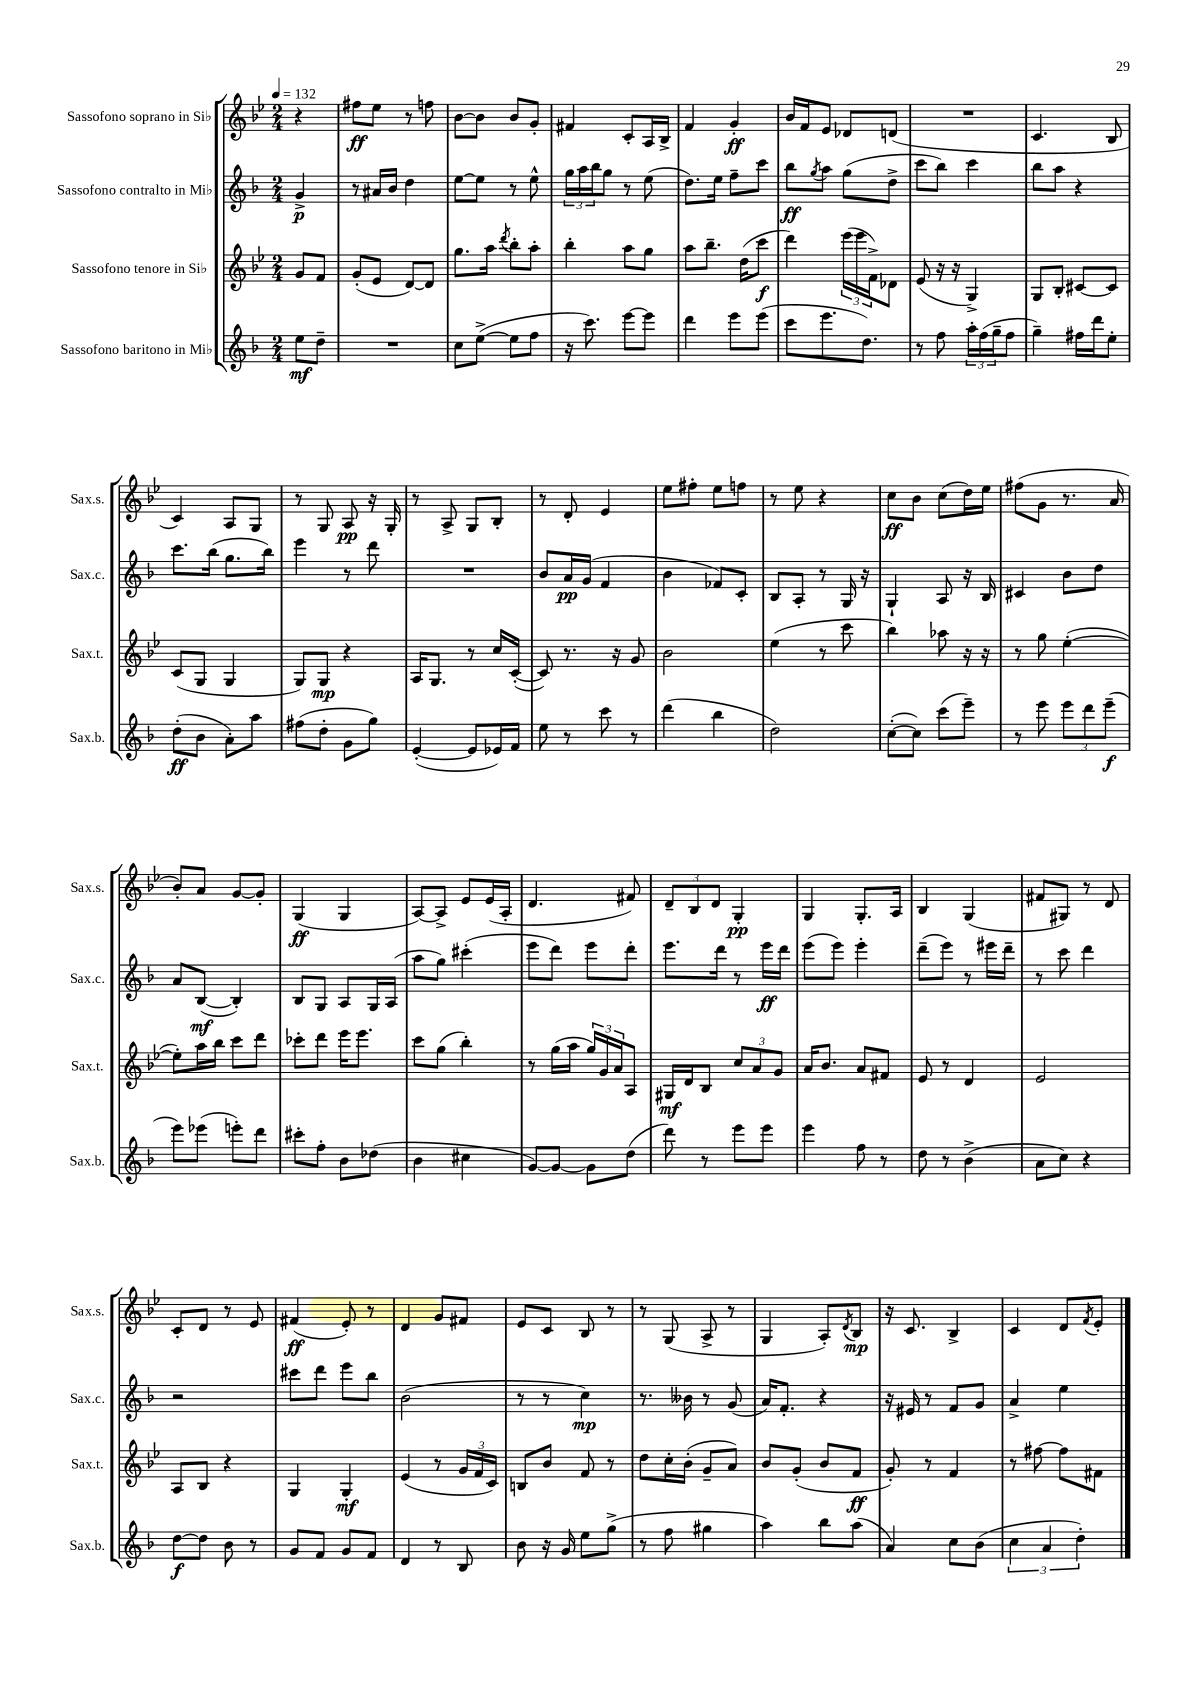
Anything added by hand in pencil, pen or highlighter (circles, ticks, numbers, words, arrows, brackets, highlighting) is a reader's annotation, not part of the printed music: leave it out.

**kern	**kern	**kern	**kern
*staff4	*staff3	*staff2	*staff1
*clefG2	*clefG2	*clefG2	*clefG2
*k[b-]	*k[b-e-]	*k[b-]	*k[b-e-]
*M2/4	*M2/4	*M2/4	*M2/4
*MM132	*MM132	*MM132	*MM132
8ee	8g	4g^	4r
8dd~	8f	.	.
=	=	=	=
2r	(8g'	8r	8ff#
.	8e-	16a#	8ee-
.	.	16b-	.
.	[8d)	4dd	8r
.	8d]	.	8ff
=	=	=	=
8cc	8.gg	[8ee	[8b-
([8ee^	.	8ee]	8b-]
.	16aa	.	.
.	8qddd	.	.
8ee]	8bb-'	8r	8b-
8ff	8aa'	8ee^^	8g'
=	=	=	=
16r	4bb-'	24gg	4f#
.	.	24aa	.
8.ccc)	.	.	.
.	.	24bb-	.
.	.	8gg	.
[8eee	8aa	8r	8c'
8eee]	8gg	(8ee	16A
.	.	.	16B-^
=	=	=	=
4ddd	8aa	8.dd)	4f
.	8.bb-~	.	.
.	.	16ee	.
8eee	.	8ff~	4g'
.	(16dd	.	.
(8eee	8ccc	8ccc	.
=	=	=	=
8ccc	4ddd)	8bb-	16b-
.	.	.	16f
.	.	8qgg	.
8.eee	.	8aa	8e-
.	(24eee-	(8gg	8d-
.	24eee-	.	.
8.dd)	.	.	.
.	24f^)	.	.
.	8d-	8dd^	(8d
=	=	=	=
8r	(8e-	8ccc	2r
8ff	16r	8bb-)	.
.	16r	.	.
24aa'	4G^)	4ccc	.
(24ff	.	.	.
24gg~	.	.	.
8ff	.	.	.
=	=	=	=
4gg~)	8G	8bb-	4.c
.	8B-'	8aa	.
16ff#	[8c#	4r	.
16ddd	.	.	.
8ee'	8c#]	.	8B-
=	=	=	=
(8dd'	(8c	8.ccc	4c)
8b-	8G	.	.
.	.	(16bb-	.
8a')	4G	8.gg	8A
8aa	.	.	8G
.	.	16bb-)	.
=	=	=	=
(8ff#	8G)	4eee	8r
8dd'	8G	.	8G
8g	4r	8r	8A
8gg)	.	8ddd	16r
.	.	.	16G'
=	=	=	=
([4e'	16A	2r	8r
.	8.G	.	.
.	.	.	8A^
8e]	8r	.	8G
16e-)	16cc	.	8B-'
16f	([16c'	.	.
=	=	=	=
8ee	8c])	8b-	8r
8r	8.r	16a	8d'
.	.	(16g	.
8ccc	.	4f	4e-
.	16r	.	.
8r	8g	.	.
=	=	=	=
(4ddd	2b-	4b-	8ee-
.	.	.	8ff#'
4bb-	.	8f-)	8ee-
.	.	8c'	8ff
=	=	=	=
2dd)	(4ee-	8B-	8r
.	.	8A'	8ee-
.	8r	8r	4r
.	8ccc	16G	.
.	.	16r	.
=	=	=	=
([8cc'	4bb-)	4G`	8cc
8cc])	.	.	8b-
(8ccc	8aa-	8A	(8cc
8eee~)	16r	16r	16dd)
.	16r	16B-	16ee-
=	=	=	=
8r	8r	4c#	(8ff#
8eee	8gg	.	8g
12eee	([4ee-'	8b-	8.r
12ddd	.	.	.
.	.	8dd	.
(12eee~	.	.	.
.	.	.	16a
=	=	=	=
8eee)	8ee-'])	8a	8b-')
(8eee-	16aa	([8B-	8a
.	16bb-	.	.
8eee')	8ccc	4B-'])	[8g
8ddd	8ddd	.	8g']
=	=	=	=
8ccc#'	8ccc-'	8B-	(4G
8ff'	8ddd	8G	.
8b-	16eee-	8A	4G
.	8.eee-	.	.
(8dd-	.	16G	.
.	.	(16A	.
=	=	=	=
4b-	8ccc	8aa	[8A)
.	(8gg	8gg)	8A^]
4cc#	4bb-')	(4ccc#'	8e-
.	.	.	(16e-
.	.	.	16A'
=	=	=	=
[8g)	8r	8eee	4.d
8g_	(16gg	8ddd)	.
.	16aa	.	.
8g]	24gg)	8eee	.
.	24g	.	.
.	24a	.	.
(8dd	8A	8ddd'	8f#)
=	=	=	=
8ddd)	16G#	8.eee	12d~
.	16d	.	.
.	.	.	12B-
8r	8B-	.	.
.	.	.	12d
.	.	16ddd	.
8eee	12cc	8r	4G'
.	12a	.	.
8eee	.	16eee	.
.	12g	.	.
.	.	16ddd	.
=	=	=	=
4eee	16a	(8eee	4G
.	8.b-	.	.
.	.	8eee)	.
8ff	8a	4eee'	8.G'
8r	8f#	.	.
.	.	.	16A
=	=	=	=
8dd	8e-	(8ddd~	4B-
8r	8r	8eee)	.
(4b-^	4d	8r	(4G
.	.	16eee#	.
.	.	16ddd~	.
=	=	=	=
8a	2e-	8r	8f#
8cc)	.	8ccc	8G#)
4r	.	4ddd	8r
.	.	.	8d
=	=	=	=
[8dd	8A	2r	8c'
8dd]	8B-	.	8d
8b-	4r	.	8r
8r	.	.	8e-
=	=	=	=
8g	4G	8ccc#	(4f#
8f	.	8ddd	.
8g	4G'	8eee	8e-')
8f	.	8bb-	8r
=	=	=	=
4d	(4e-	(2b-	4d
8r	8r	.	8g
8B-	24g	.	8f#
.	24f	.	.
.	24c)	.	.
=	=	=	=
8b-	8B	8r	8e-
16r	8b-	8r	8c
16g	.	.	.
8ee	8f	4cc)	8B-
(8gg^	8r	.	8r
=	=	=	=
8r	8dd	8.r	8r
8ff	16cc'	.	(8G
.	(16b-'	16b--	.
4gg#	8g~	8r	8A^
.	8a)	(8g	8r
=	=	=	=
4aa)	8b-	16a)	4G
.	.	8.f'	.
.	(8g'	.	.
8bb-	8b-	4r	8A')
.	.	.	8qd
(8aa	8f	.	8B-
=	=	=	=
4a)	8g')	16r	16r
.	.	16e#	8.c
.	8r	8r	.
8cc	4f	8f	4B-^
(8b-	.	8g	.
=	=	=	=
6cc	8r	4a^	4c
.	[8ff#	.	.
6a	.	.	.
.	8ff#]	4ee	8d
6dd')	.	.	.
.	.	.	8qf
.	8f#	.	8e-'
==	==	==	==
*-	*-	*-	*-
